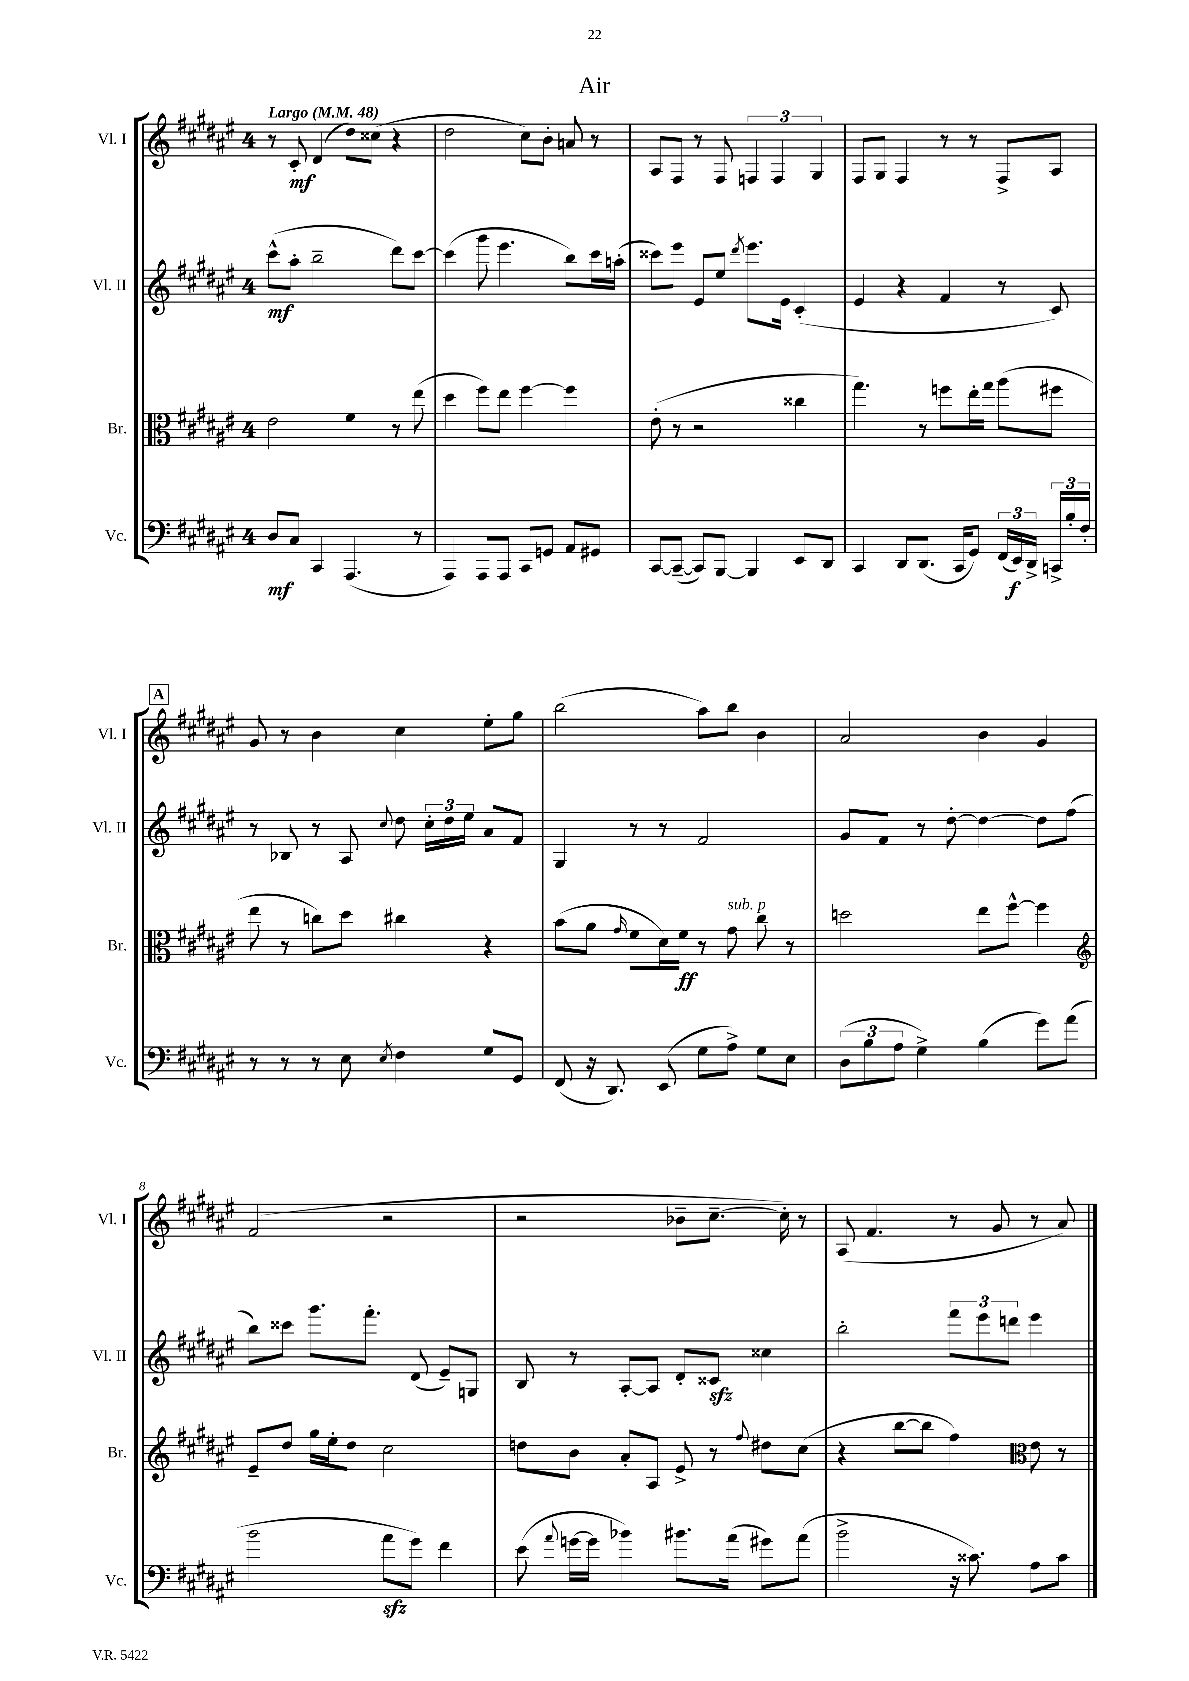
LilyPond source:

\header { title = "Air" }
<<
\new StaffGroup <<
\new Staff = "s0" \with { instrumentName = "Vl. I" shortInstrumentName = "Vl. I" } {
    \clef treble \key fis \major \once \override Staff.TimeSignature.style = #'single-digit \time 4/4 \tempo "Largo" 4 = 48
    \autoBeamOff r8 cis'8-.\mf dis'4( dis''8[) cisis''8]( r4 |
    dis''2 cis''8[) b'8]-. a'8 r8 |
    ais8[ fis8] r8 fis8 \tuplet 3/2 { f4 f4 gis4 } |
    fis8[ gis8] fis4 r8 r8 fis8[-> ais8] |
    \mark \markup { \box "A" } gis'8 r8 b'4 cis''4 eis''8[-. gis''8] |
    b''2( ais''8[) b''8] b'4 |
    ais'2 b'4 gis'4 |
    fis'2( r2 |
    r2 bes'8[-- cis''8.]~-- cis''16-.) r8 |
    ais8( fis'4. r8 gis'8 r8 ais'8) \bar "|." |
}
\new Staff = "s1" \with { instrumentName = "Vl. II" shortInstrumentName = "Vl. II" } {
    \clef treble \key fis \major \once \override Staff.TimeSignature.style = #'single-digit \time 4/4
    \autoBeamOff cis'''8[-^\mf( ais''8]-. b''2-- dis'''8[) cis'''8]~ |
    cis'''4( gis'''8 eis'''4. b''8[) cis'''16 a''16]-.( |
    cisis'''8[) eis'''8] eis'8[ eis''8] \acciaccatura { dis'''8 } eis'''8.[ eis'16] cis'4-.( |
    eis'4 r4 fis'4 r8 cis'8) |
    \mark \markup { \box "A" } r8 bes8 r8 ais8 \appoggiatura { cis''8 } dis''8 \tuplet 3/2 { cis''16[-. dis''16 eis''16] } ais'8[ fis'8] |
    gis4 r8 r8 fis'2 |
    gis'8[ fis'8] r8 dis''8~-. dis''4~ dis''8[ fis''8]( |
    b''8[) cisis'''8] gis'''8.[ fis'''8.]-. dis'8( eis'8[--) g8] |
    b8 r8 ais8[~-. ais8] dis'8[-. cisis'8]\sfz cisis''4 |
    b''2-. \tuplet 3/2 { fis'''8[ eis'''8 d'''8] } eis'''4 \bar "|." |
}
\new Staff = "s2" \with { instrumentName = "Br." shortInstrumentName = "Br." } {
    \clef alto \key fis \major \once \override Staff.TimeSignature.style = #'single-digit \time 4/4
    \autoBeamOff eis'2 fis'4 r8 eis''8( |
    dis''4 fis''8[) eis''8] fis''4~ fis''4 |
    eis'8-.( r8 r2 cisis''4 |
    gis''4.) r8 f''8[ eis''16-. gis''16] ais''8[( fis''8] |
    \mark \markup { \box "A" } eis''8 r8 c''8[) dis''8] cis''4 r4 |
    b'8[( ais'8] \grace { gis'16 } fis'8[ dis'16) fis'16]\ff r8 gis'8^\markup { \italic "sub. p" } cis''8 r8 |
    d''2 eis''8[ fis''8]~-^ fis''4 |
    \clef treble eis'8[-- dis''8] gis''16[ eis''16-. dis''8] cis''2 |
    d''8[ b'8] ais'8[-. ais8] eis'8-> r8 \appoggiatura { fis''8 } dis''8[ cis''8]( |
    r4 b''8[~ b''8] fis''4) \clef alto eis'8 r8 \bar "|." |
}
\new Staff = "s3" \with { instrumentName = "Vc." shortInstrumentName = "Vc." } {
    \clef bass \key fis \major \once \override Staff.TimeSignature.style = #'single-digit \time 4/4
    \autoBeamOff dis8[\mf cis8] cis,4 ais,,4.( r8 |
    ais,,4) ais,,8[ ais,,8] cis,8[ g,8] ais,8[ gis,8] |
    cis,8[~ cis,8]~--( cis,8[) b,,8]~ b,,4 eis,8[ dis,8] |
    cis,4 dis,8[ dis,8.]( cis,16[ gis,8]) \tuplet 3/2 { fis,16[( eis,16\f) dis,16]-> } \tuplet 3/2 { c,16[-> b16-. fis16]-. } |
    \mark \markup { \box "A" } r8 r8 r8 eis8 \acciaccatura { eis8 } fis4 gis8[ gis,8] |
    fis,8( r16 dis,8.) eis,8( gis8[ ais8]->) gis8[ eis8] |
    \tuplet 3/2 { dis8[( b8 ais8] } gis4->) b4( gis'8[) ais'8]( |
    b'2 ais'8[\sfz gis'8]) fis'4 |
    eis'8( \appoggiatura { ais'8 } g'16[~ g'16] bes'4) bis'8.[ ais'16]( gis'8[) ais'8]( |
    b'2-> r16 cisis'8.) ais8[ cisis'8] \bar "|." |
}
>>
>>
